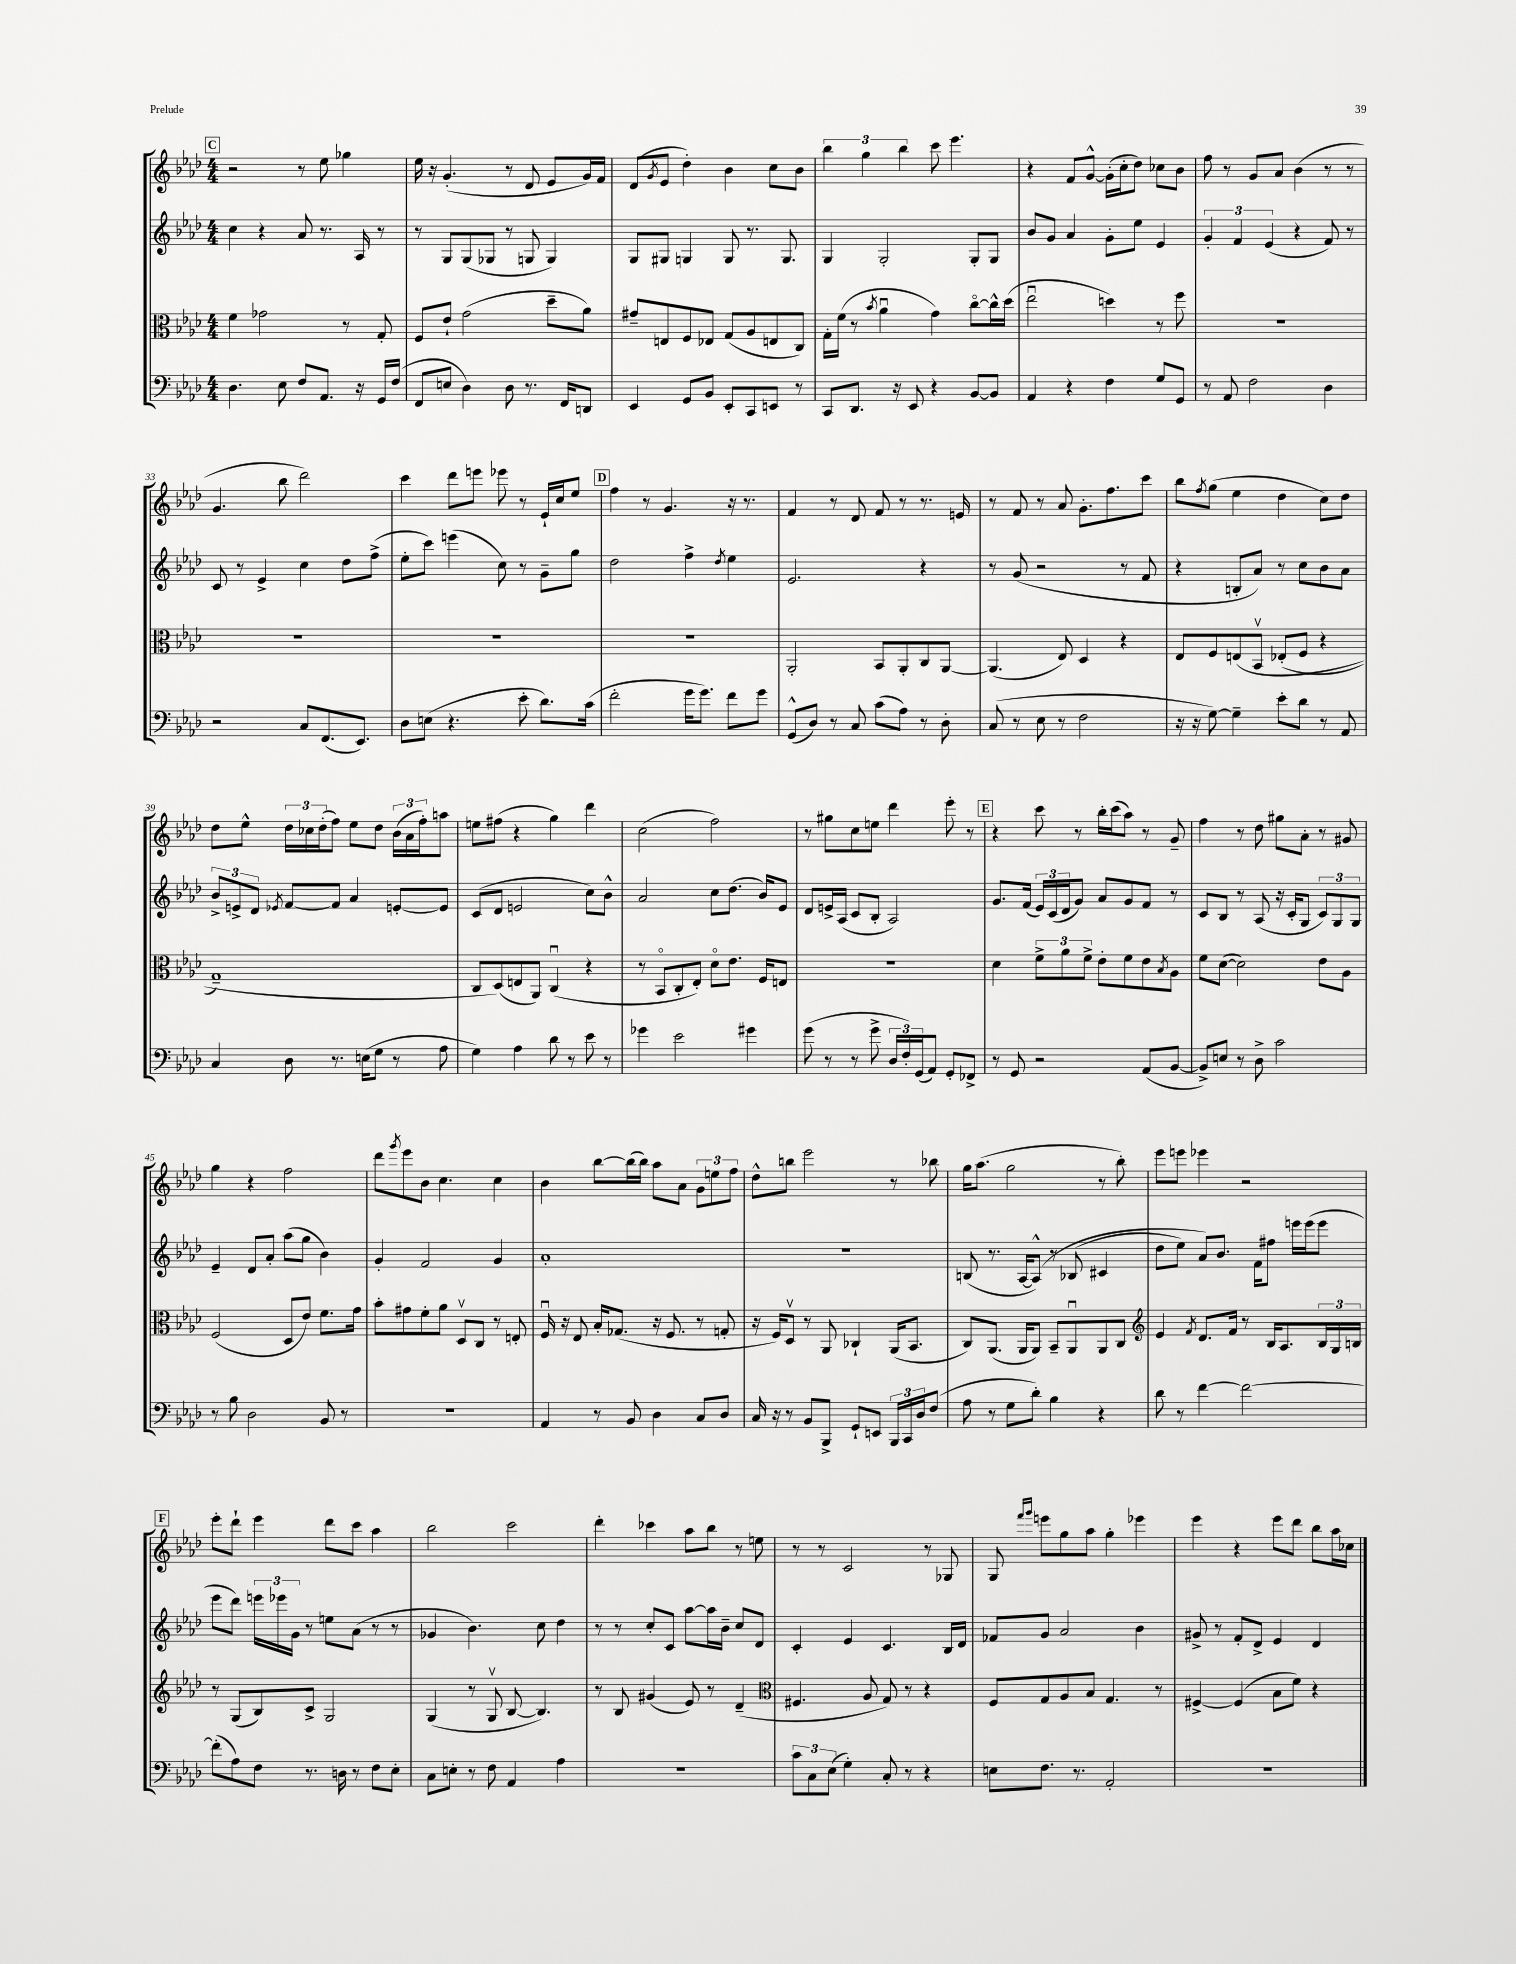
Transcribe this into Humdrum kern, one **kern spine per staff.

**kern	**kern	**kern	**kern
*staff4	*staff3	*staff2	*staff1
*clefF4	*clefC3	*clefG2	*clefG2
*k[b-e-a-d-]	*k[b-e-a-d-]	*k[b-e-a-d-]	*k[b-e-a-d-]
*M4/4	*M4/4	*M4/4	*M4/4
4.D-	4f	4cc	2r
.	2g-	4r	.
8E-	.	.	.
8F	.	8a-	8r
8.AA-	.	8.r	8ee-
.	8r	.	4gg-
16r	.	16A-	.
16GG	8G'	8r	.
(16F	.	.	.
=	=	=	=
8FF	8F	8r	16ee-
.	.	.	16r
8E	8e-`	8G	(4.g'
4D-)	(2g	(8G	.
.	.	8G-	.
8D-	.	8r	8r
8.r	.	8G	8d-
.	8dd-~	4G)	8e-
16FF	.	.	.
8DD	8a-)	.	16g)
.	.	.	16f
=	=	=	=
4EE-	8g#~	8G	(8d-
.	.	.	8qg
.	8E	8G#	8e-
8GG	8F	4G	4dd-')
8BB-	8E-	.	.
8EE-'	(8G	8G	4b-
8CC	8A-	8.r	.
8EE	8E	.	8cc
.	.	8.G	.
8r	8C)	.	8b-
=	=	=	=
8CC	16G'	4G	6bb-
.	(16f	.	.
8.DD-	8r	.	.
.	.	.	6gg
.	8qb-	.	.
.	4a-u	2G'	.
16r	.	.	.
.	.	.	6bb-
8EE-	.	.	.
4r	4g)	.	8ccc
.	.	.	4.eee-
[8BB-	[8cco	8G'	.
8BB-]	16cc^^]	8G	.
.	(16dd-	.	.
=	=	=	=
4AA-	2ee-u	8b-	4r
.	.	8g	.
4r	.	4a-	8f
.	.	.	[8g^^
4F	4dd)	8g'	(16g']
.	.	.	16cc'
.	.	8ee-	8dd-)
8G	8r	4e-	8cc-
8GG	8ff	.	8b-
=	=	=	=
8r	1r	6g'	8ff
8AA-	.	.	8r
.	.	6f	.
2F	.	.	8g
.	.	(6e-	.
.	.	.	8a-
.	.	4r	(4b-
4D-	.	8f)	8r
.	.	8r	8r
=	=	=	=
2r	1r	8c	4.g
.	.	8r	.
.	.	4e-^	.
.	.	.	8bb-
8C	.	4cc	2ddd-)
(8.FF	.	.	.
.	.	8dd-	.
8.EE-)	.	.	.
.	.	(8ff^	.
=	=	=	=
8D-	1r	8ee-'	4ccc
(8E	.	8ccc)	.
4.r	.	(4eee	8ddd-
.	.	.	8eee
.	.	8cc)	8eee-
8e-'	.	8r	8r
8.d-)	.	8g~	16e-`
.	.	.	16cc
.	.	8gg	8ee-
(16c	.	.	.
=	=	=	=
2f'	1r	2dd-	4ff
.	.	.	8r
.	.	.	4.g
16g	.	4ff^	.
8.g)	.	.	.
.	.	8qdd-	.
8f	.	4ee-	16r
.	.	.	8.r
8g	.	.	.
=	=	=	=
(8GG^^	2AA-'	2.e-	4f
8D-)	.	.	.
8r	.	.	8r
8C	.	.	8d-
(8c	8BB-	.	8f
8A-)	8AA-'	.	8r
8r	8C	4r	8.r
8D-'	[8AA-	.	.
.	.	.	16e
=	=	=	=
(8C	(4.AA-]	8r	8r
8r	.	(8g	8f
8E-	.	2r	8r
8r	8E-)	.	8a-
2F	4D-	.	8.g'
.	.	.	8.ff
.	4r	8r	.
.	.	8f	8ccc
=	=	=	=
16r	8E-	4r	8bb-
16r	.	.	.
.	.	.	8qff
[8G)	8F	.	(8gg
4G~]	&(8E	8B'	4ee-
.	8BB-v	8a-)	.
8e-'	(8E-'	8r	4dd-
8d-	8F	8cc	.
8r	4r	8b-	8cc)
8AA-	.	8a-	8dd-
=	=	=	=
4C	1G~)	12b-^	8dd-
.	.	12e^	.
.	.	.	8ee-^^
.	.	12d-	.
.	.	8qe-	.
8D-	.	[8f	24dd-
.	.	.	24cc-
.	.	.	(24dd-'
8.r	.	8f]	8ff)
.	.	4a-	8ee-
(16E	.	.	.
8G	.	.	8dd-
8r	.	[8e'	(24b-
.	.	.	24a-
.	.	.	24ff')
8A-	.	8e]	8aa
=	=	=	=
4G)	8C	(8c	8ee
.	(8D-&)	8d-	(8ff#
4A-	8E	2e	4r
.	8AA-)	.	.
8d-	(4Cu	.	4gg)
8r	.	.	.
8e-	4r	8cc)	4ddd-
8r	.	8b-^^	.
=	=	=	=
4g-	8r	2a-	(2cc
.	8BB-o	.	.
2e-	8C'	.	.
.	8E-')	.	.
.	8d-o	8cc	2ff)
.	8.e-	(8.dd-	.
4g#	.	.	.
.	16F	16b-)	.
.	8E	8e-	.
=	=	=	=
(8g	1r	8d-	8r
8r	.	16e^	8gg#
.	.	(16A-	.
8r	.	8c	8cc
8g^	.	8B-'	8ee
24D-	.	2A-)	4ddd-
24F')	.	.	.
(24GG	.	.	.
8AA-)	.	.	.
8GG'	.	.	8eee-'
8FF-^	.	.	8r
=	=	=	=
8r	4d-	8.g	4r
8GG	.	.	.
.	.	(16f	.
2r	12f^	24e-)	8ccc
.	.	(24c	.
.	12a-	24d-	.
.	.	8g)	8r
.	12f^	.	.
.	8e-'	8a-	16bb-'
.	.	.	(16ccc
.	8f	8g	8aa-)
(8AA-	8e-	8f	8r
.	8qB-	.	.
[8BB-	8A-	8r	8g~
=	=	=	=
8BB-^])	8f	8c	4ff
8E	([8d-	8B-	.
8r	2d-])	8r	8r
8D-^	.	(8A-	8dd-
2c	.	16r	8gg#
.	.	16c'	.
.	.	8G	8a-'
.	8e-	12c)	8r
.	.	12G	.
.	8A-	.	8g#
.	.	12G	.
=	=	=	=
8r	(2F	4e-~	4gg
8B-	.	.	.
2D-	.	8d-	4r
.	.	8a-'	.
.	8D-	(8aa-	2ff
.	8e-)	8gg	.
8BB-	8.f	4b-)	.
8r	.	.	.
.	16g	.	.
=	=	=	=
1r	8b-'	4g'	8ddd-
.	.	.	8qggg
.	8g#	.	8eee-
.	8f'	2f	8b-
.	8a-	.	4.cc
.	8D-v	.	.
.	8C	.	.
.	8r	4g	4cc
.	8E'	.	.
=	=	=	=
4AA-	16Fu	1a-'	4b-
.	16r	.	.
.	8E-	.	.
8r	16B-'	.	[8bb-
.	(8.G-	.	.
8BB-	.	.	(16bb-]
.	.	.	16bb-)
4D-	16r	.	8aa-
.	8.F	.	.
.	.	.	8a-
8C	8r	.	12g
.	.	.	12ee
8D-	8G'	.	.
.	.	.	12ff
=	=	=	=
16C	16r	1r	8dd-^^
16r	16F)	.	.
8r	8D-v	.	8bb
8BB-	8r	.	2eee-
8BBB-^	8AA-	.	.
8GG`	4C-`	.	.
8EE	.	.	.
24BBB-	(16AA-	.	8r
24CC	.	.	.
.	8.BB-	.	.
24D-	.	.	.
(8F	.	.	8bb-
=	=	=	=
8A-	8C)	(8B	16gg
.	.	.	(8.aa-
8r	(8.AA-	8.r	.
8G	.	.	2gg
.	16AA-	[16A-	.
8d-')	8AA-)	&(8A-^^])	.
4B-	8BB-~	8r	.
.	8AA-u	(8B-	.
4r	8AA-	4c#	8r
.	8C	.	8bb-')
=	=	=	=
*	*clefG2	*	*
8d-	4e-	8dd-	8eee-
8r	.	8ee-)	8eee
.	8qf	.	.
[4f	8.d-	8a-&)	4eee-
.	.	8.b-	.
.	16f	.	.
2f_	8r	.	2r
.	.	16f	.
.	16B-	8ff#	.
.	8.A-	.	.
.	.	16eee	.
.	.	(16eee	.
.	24B-	8eee	.
.	24G	.	.
.	24B	.	.
=	=	=	=
(8f']	8r	8eee-	8eee-'
8A-)	(8G	8ddd-)	8ddd-`
8F	8B-)	24eee	4eee-
.	.	24eee-	.
.	.	24g	.
8.r	8c^	8r	.
.	2G	8ee	8ddd-
16D	.	.	.
8r	.	(8a-	8ccc
8F	.	8r	4aa-
8E-'	.	8r	.
=	=	=	=
8C	(4G	4g-	2bb-
8E'	.	.	.
8r	8r	4.b-)	.
8F	8Gv	.	.
4AA-	[8B-	.	2ccc
.	4.B-])	8cc	.
4A-	.	4dd-	.
=	=	=	=
1r	8r	8r	4ddd-'
.	8B-	8r	.
.	(4g#	8cc'	4ccc-
.	.	8c	.
.	8e-)	[8aa-	8aa-
.	8r	16aa-]	8bb-
.	.	16b-~	.
.	(4d-~	8cc	8r
.	.	8d-	8ee
=	=	=	=
*	*clefC3	*	*
12c	4.F#	4c'	8r
12C	.	.	.
.	.	.	8r
(12E-	.	.	.
4G')	.	4e-	2c
.	8A-	.	.
8C'	8G)	4.c	.
8r	8r	.	.
4r	4r	.	8r
.	.	16B-	8G-
.	.	16d-	.
=	=	=	=
8E	8F	8f-	8G
.	.	.	16qqfff
.	.	.	16qqggg
8.F	8G	8g	8eee
.	8A-	2a-	8gg
8.r	.	.	.
.	8B-	.	8aa-
2AA-'	4.G	.	4gg'
.	.	4b-	4eee-
.	8r	.	.
=	=	=	=
1r	[4F#^	8g#^	4eee-
.	.	8r	.
.	(4F#]	8f'	4r
.	.	8d-^	.
.	8B-	4e-	8eee-
.	8f)	.	8ddd-
.	4r	4d-	8bb-
.	.	.	16aa-
.	.	.	16cc-
==	==	==	==
*-	*-	*-	*-
